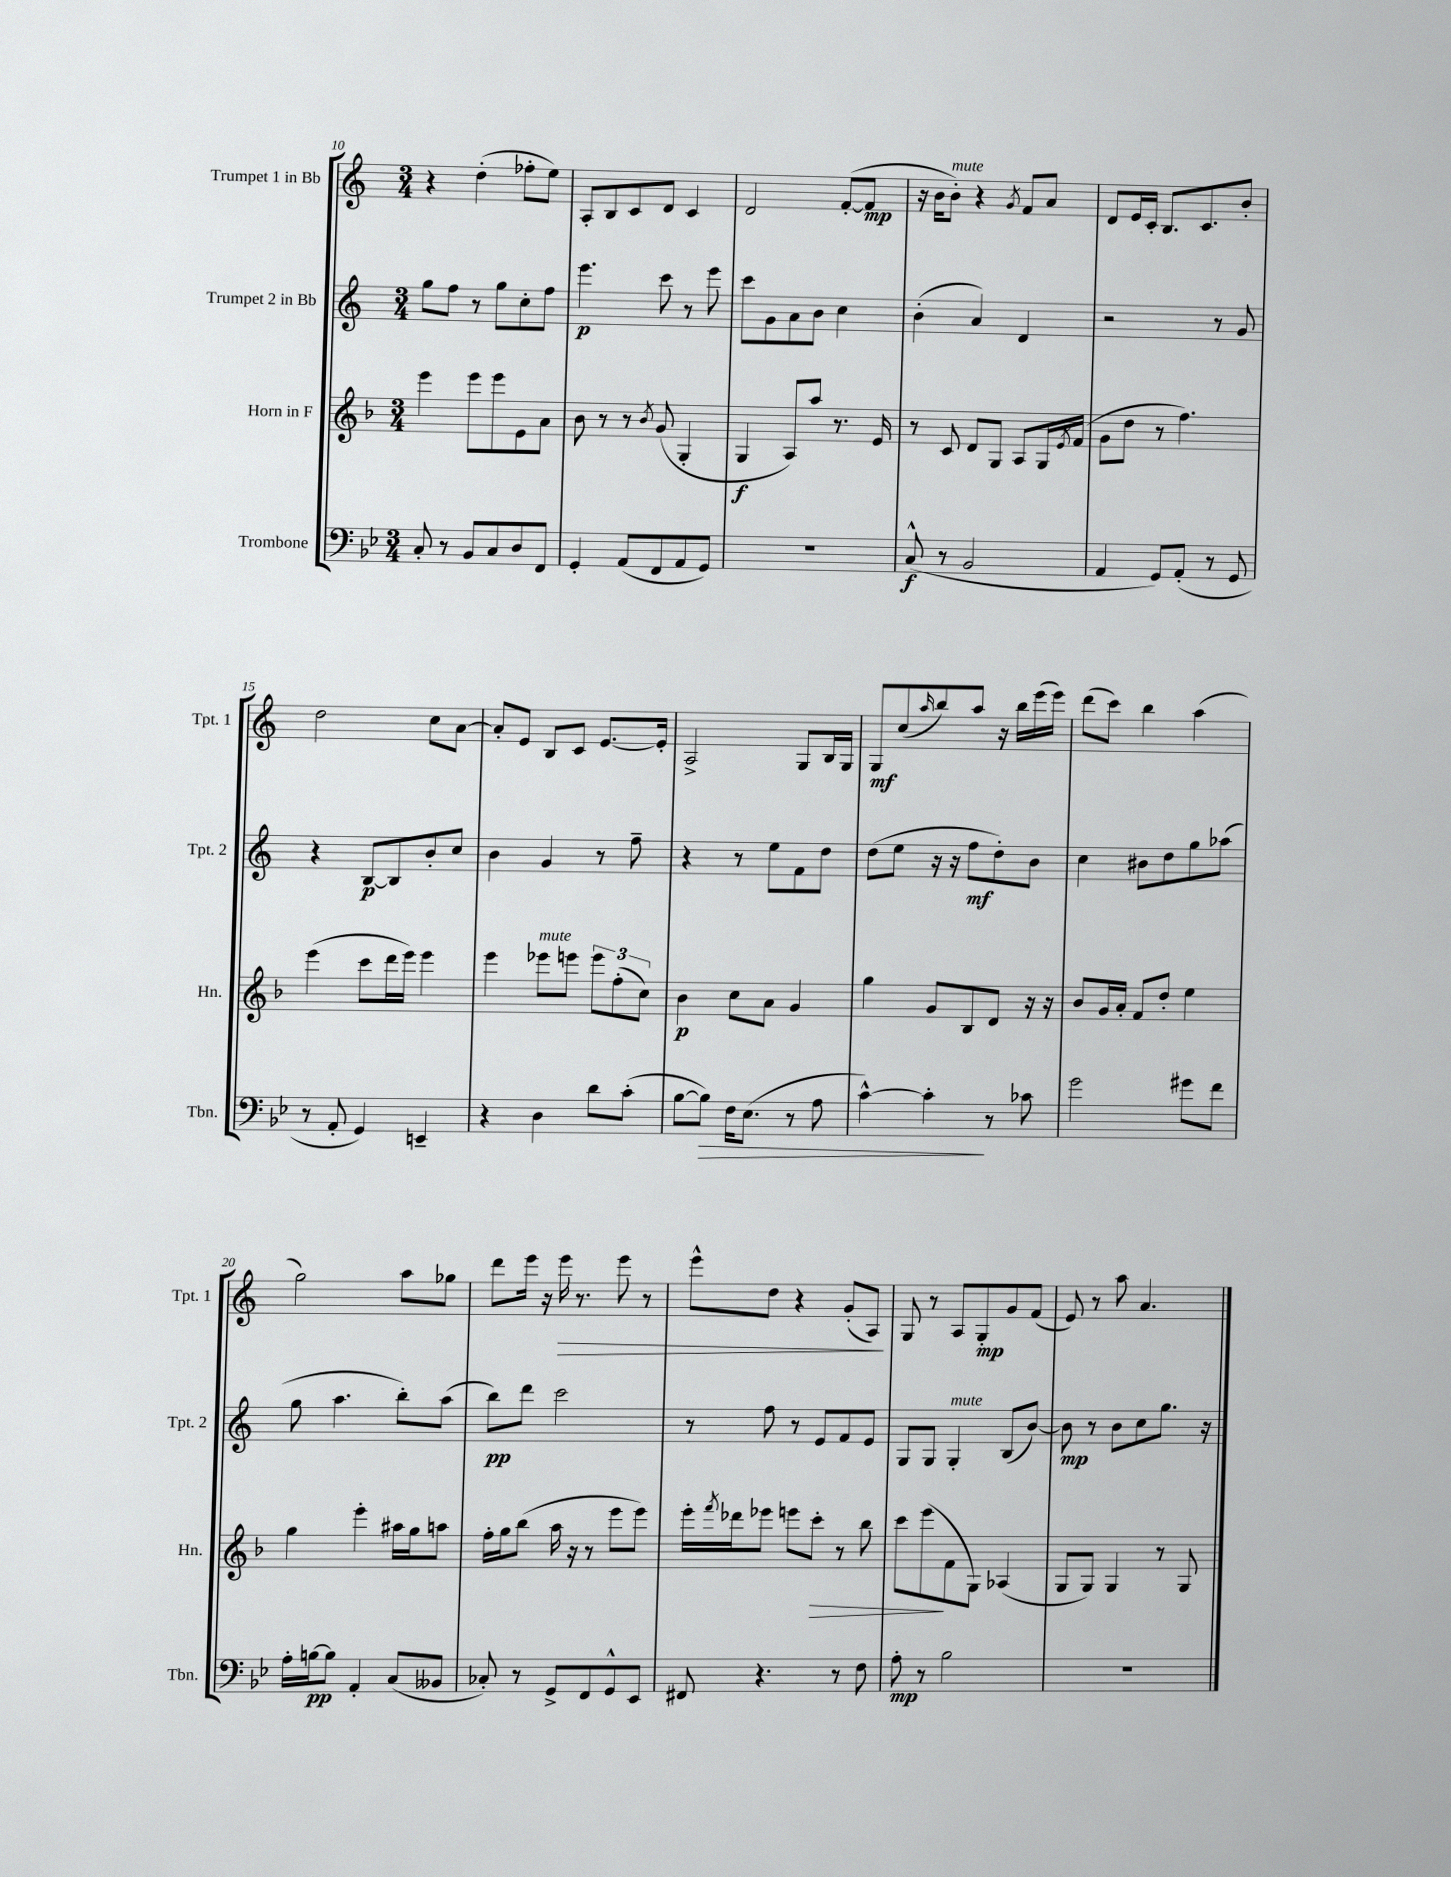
<<
\new StaffGroup <<
\new Staff = "s0" \with { instrumentName = "Trumpet 1 in Bb" shortInstrumentName = "Tpt. 1" } {
    \clef treble \key c \major \numericTimeSignature \time 3/4
    r4 d''4-.( fes''8-. e''8) |
    a8-. b8 c'8 d'8 c'4 |
    d'2 f'8~-.( f'8\mp |
    r16 b'16 b'8-.^\markup { \italic "mute" }) r4 \acciaccatura { g'8 } f'8 a'8 |
    d'8 e'16 c'16-. b8. c'8. b'8-. |
    d''2 c''8 a'8~ |
    a'8-. e'8 b8 c'8 e'8.~ e'16-. |
    a2-> g8 b16 g16 |
    g8\mf c''8( \grace { a''16 } b''8) a''8 r16 b''16 e'''16( e'''16) |
    d'''8( c'''8) b''4 a''4( |
    g''2) a''8 ges''8 |
    d'''8 e'''16 r16 e'''16\> r8. e'''8 r8 |
    e'''8-^ d''8 r4 g'8-.( a8\!) |
    g8 r8 a8 g8-.\mp g'8 f'8( |
    e'8) r8 a''8 a'4. \bar "|." |
}
\new Staff = "s1" \with { instrumentName = "Trumpet 2 in Bb" shortInstrumentName = "Tpt. 2" } {
    \clef treble \key c \major \numericTimeSignature \time 3/4
    g''8 f''8 r8 g''8 c''8-. f''8 |
    e'''4.\p c'''8 r8 e'''8 |
    c'''8 g'8 a'8 b'8 c''4 |
    b'4-.( a'4) d'4 |
    r2 r8 g'8 |
    r4 b8~\p b8 b'8-. c''8 |
    b'4 g'4 r8 f''8-- |
    r4 r8 e''8 f'8 d''8 |
    d''8( e''8 r16 r16 f''8\mf d''8-.) b'8 |
    c''4 bis'8 d''8 g''8 aes''8( |
    g''8 a''4. b''8-.) a''8( |
    b''8\pp) d'''8 c'''2 |
    r8 f''8 r8 e'8 f'8 e'8 |
    g8 g8 g4-.^\markup { \italic "mute" } b8( b'8~) |
    b'8\mp r8 b'8 c''8 g''8. r16 \bar "|." |
}
\new Staff = "s2" \with { instrumentName = "Horn in F" shortInstrumentName = "Hn." } {
    \clef treble \key f \major \numericTimeSignature \time 3/4
    e'''4 e'''8 e'''8 e'8 a'8 |
    bes'8 r8 r8 \acciaccatura { bes'8 } g'8( g4-. |
    g4\f a8) a''8 r8. e'16 |
    r8 c'8 d'8 g8 a8 g16 \acciaccatura { e'8 } f'16( |
    g'8 d''8 r8 f''4.) |
    e'''4( c'''8 d'''16 e'''16) e'''4 |
    e'''4 ees'''8^\markup { \italic "mute" } e'''8 \tuplet 3/2 { e'''8 f''8-.( c''8) } |
    bes'4\p c''8 a'8 g'4 |
    g''4 g'8 bes8 d'8 r16 r16 |
    bes'8 g'16 a'16-. f'8 d''8-. e''4 |
    g''4 e'''4-. ais''16 g''16 a''8 |
    f''16-. g''16 bes''8( a''16 r16 r8 e'''8 e'''8) |
    e'''16-. \acciaccatura { f'''8 } des'''16 ees'''8 e'''8 c'''8-.\> r8 bes''8 |
    c'''8 e'''8\!( f'8 g8) aes4( |
    g8 g8) g4 r8 g8 \bar "|." |
}
\new Staff = "s3" \with { instrumentName = "Trombone" shortInstrumentName = "Tbn." } {
    \clef bass \key bes \major \numericTimeSignature \time 3/4
    c8-. r8 bes,8 c8 d8 f,8 |
    g,4-. a,8( f,8 a,8 g,8) |
    R2. |
    c8-^\f( r8 bes,2 |
    a,4 g,8) a,8-.( r8 g,8 |
    r8 a,8-. g,4) e,4-- |
    r4 d4 d'8 c'8-.( |
    bes8~ bes8\>) f16 ees8.( r8 a8 |
    c'4~-^) c'4-.\! r8 ces'8 |
    g'2 gis'8 f'8 |
    a16-. b16~\pp b8 a,4-. c8( beses,8 |
    ces8-.) r8 g,8-> f,8 g,8-^ ees,8 |
    fis,8 r4. r8 f8 |
    a8-.\mp r8 bes2 |
    R2. \bar "|." |
}
>>
>>
\layout { \context { \Score currentBarNumber = #10 } }
